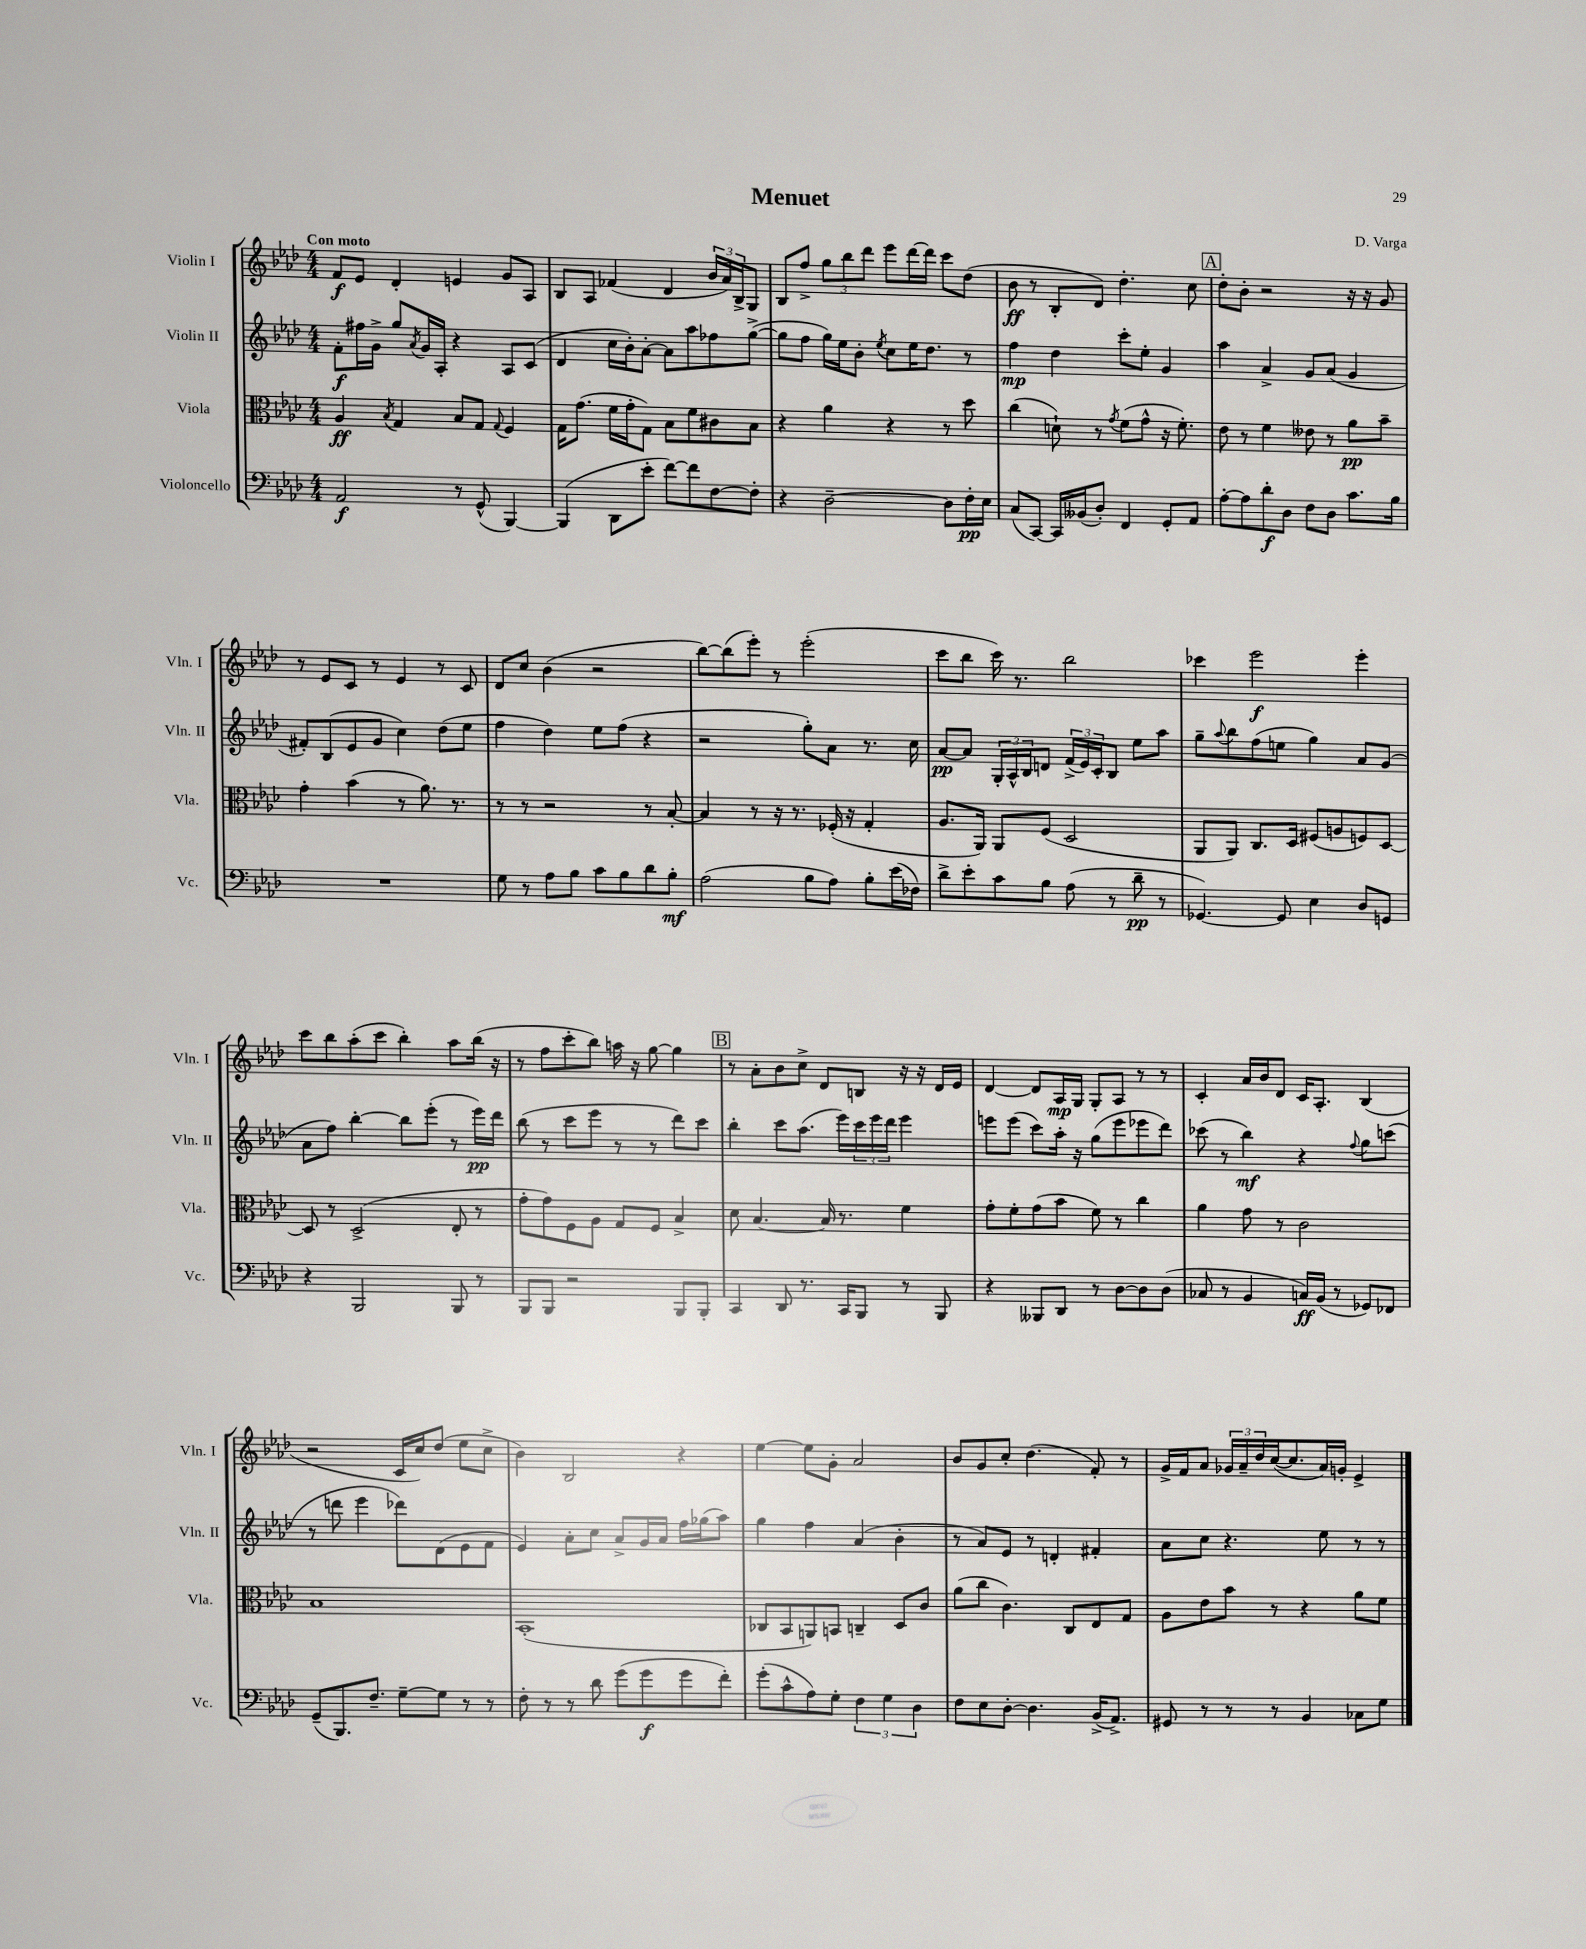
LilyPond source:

\header { title = "Menuet" composer = "D. Varga" }
<<
\new StaffGroup <<
\new Staff = "s0" \with { instrumentName = "Violin I" shortInstrumentName = "Vln. I" } {
    \clef treble \key aes \major \numericTimeSignature \time 4/4 \tempo "Con moto"
    f'8\f ees'8 des'4-. e'4 g'8 aes8 |
    bes8 aes8 fes'4( des'4 \tuplet 3/2 { bes'16 aes'16) bes16-> } g8 |
    bes8 f''8-> \tuplet 3/2 { g''8 bes''8 des'''8 } ees'''8 des'''16~ des'''16 c'''8 des''8( |
    bes'8\ff r8 bes8-. des'8) des''4.-. c''8 |
    \mark \markup { \box "A" } des''8-. bes'8-. r2 r16 r16 g'8 |
    r8 ees'8 c'8 r8 ees'4 r8 c'8 |
    des'8 c''8 bes'4( r2 |
    bes''8~) bes''8( ees'''8-.) r8 ees'''2-.( |
    c'''8 bes''8 c'''16) r8. bes''2 |
    ces'''4 ees'''2\f ees'''4-. |
    c'''8 bes''8 aes''8-.( c'''8 bes''4-.) aes''8 bes''16( r16 |
    r8 f''8 c'''8-. bes''8) a''16 r16 g''8~ g''4 |
    \mark \markup { \box "B" } r8 aes'8-. bes'8 c''8-> des'8 b8 r16 r16 des'16 ees'16 |
    des'4~ des'8 aes16\mp g16 g8-. aes8 r8 r8 |
    c'4-. aes'16 bes'16 des'8 c'16 aes8.-. bes4( |
    r2 c'16 c''16) des''8( ees''8 c''8-> |
    bes'4) bes2 r4 |
    ees''4~ ees''8 g'8-. aes'2 |
    bes'8 g'8 c''8-. des''4.( f'8-.) r8 |
    g'16-> f'16 aes'8 \tuplet 3/2 { ges'16 aes'16-- des''16 } c''16~( c''8. aes'16) g'16-. ees'4-> \bar "|." |
}
\new Staff = "s1" \with { instrumentName = "Violin II" shortInstrumentName = "Vln. II" } {
    \clef treble \key aes \major \numericTimeSignature \time 4/4
    f'8-.\f fis''16 g'16-> g''8 \acciaccatura { aes'8 } g'16 aes16-. r4 aes8 c'8( |
    des'4 c''16 bes'16-.) aes'8~-. aes'8 aes''8 fes''8 g''8~->( |
    g''8 f''8 g''16) ees''16 bes'8-. \acciaccatura { ees''8 } c''8 ees''16 des''8. r8 |
    f''4\mp des''4 c'''8-. ees''8-. g'4 |
    \mark \markup { \box "A" } aes''4 aes'4-> g'8 aes'8( g'4 |
    fis'8-.) bes8( ees'8 g'8 c''4) des''8( ees''8 |
    f''4 des''4) ees''8 f''8( r4 |
    r2 g''8-.) aes'8 r8. c''16 |
    aes'8~\pp aes'8 \tuplet 3/2 { g16-. aes16-^ bes16 } d'8 \tuplet 3/2 { f'16->( ees'16) c'16-. } bes8 ees''8 aes''8 |
    g''8-- \appoggiatura { aes''8 } bes''8 f''8( e''8 g''4) aes'8 g'8( |
    aes'8 f''8) bes''4~-. bes''8 ees'''8-.( r8 ees'''16\pp) des'''16 |
    bes''8( r8 c'''8 ees'''8 r8 r8 des'''8) c'''8 |
    \mark \markup { \box "B" } bes''4-. c'''8 aes''8.( ees'''16) \tuplet 3/2 { c'''16 ees'''16 des'''16 } ees'''4 |
    e'''8 e'''8( c'''8) aes''16-. r16 g''8( e'''8 ees'''8 des'''8) |
    ces'''8( r8 bes''4\mf) r4 \appoggiatura { f''8 } g''8 c'''8( |
    r8 d'''8 ees'''4 des'''8) des'8( ees'8 f'8 |
    ees'4) aes'8-. c''8 aes'8-> g'16 aes'16 f''16 ges''16( aes''8) |
    g''4 f''4 aes'4( bes'4-. |
    r8 aes'8) ees'8 r8 d'4-. fis'4-. |
    aes'8 c''8 r4. ees''8 r8 r8 \bar "|." |
}
\new Staff = "s2" \with { instrumentName = "Viola" shortInstrumentName = "Vla." } {
    \clef alto \key aes \major \numericTimeSignature \time 4/4
    aes4\ff \acciaccatura { bes8 } g4 bes8 g8 \appoggiatura { g8 } f4 |
    g16 g'8.( f'16 g'16-. g8) bes8 f'8 cis'8 bes8 |
    r4 aes'4 r4 r8 des''8 |
    c''4( d'8-!) r8 \acciaccatura { g'8 } f'8( g'8-^ r16 f'8.-.) |
    \mark \markup { \box "A" } ees'8 r8 f'4 eeses'8 r8 aes'8\pp bes'8-- |
    g'4-. bes'4( r8 aes'8.) r8. |
    r8 r8 r2 r8 bes8~-. |
    bes4 r8 r16 r8. fes16-.( r16 g4-. |
    aes8. aes,16) aes,8 f8( des2 |
    aes,8 aes,8) c8. des16 fis8( a8 f8) des8~ |
    des8 r8 des2->( ees8-. r8 |
    g'8-. g'8) f8 aes8 g8 f8 bes4-> |
    \mark \markup { \box "B" } des'8 bes4.~ bes16 r8. f'4 |
    g'8-. f'8-. g'8( bes'8 f'8) r8 c''4 |
    aes'4 g'8 r8 c'2 |
    bes1 |
    bes,1-.( |
    ces8 bes,8 a,8) b,8 c4-- des8 c'8 |
    aes'8( c''8 c'4.) c8 ees8 g8 |
    aes8 ees'8 bes'8 r8 r4 aes'8 f'8 \bar "|." |
}
\new Staff = "s3" \with { instrumentName = "Violoncello" shortInstrumentName = "Vc." } {
    \clef bass \key aes \major \numericTimeSignature \time 4/4
    aes,2\f r8 g,8-^( bes,,4~) |
    bes,,4( des,8 ees'8-. f'8~) f'8 f8~ f8-. |
    r4 des2~-- des8 f16-.\pp ees16 |
    c8( c,8~) c,16 beses,16( des8-.) f,4 g,8-. aes,8 |
    \mark \markup { \box "A" } aes8~-. aes8 des'8-.\f des8 f8 des8 c'8. bes16 |
    R1 |
    g8 r8 aes8 bes8 c'8 bes8 des'8 bes8-.\mf |
    aes2( bes8 aes8) bes8-. ees'16( fes16) |
    des'8-> ees'8-. c'8 bes8 aes8( r8 des'8--\pp r8 |
    ges,4.~) ges,8 ees4 des8 g,8 |
    r4 bes,,2 bes,,8 r8 |
    bes,,8 bes,,8 r2 bes,,8 bes,,8-. |
    \mark \markup { \box "B" } c,4 des,8 r8. c,16 bes,,8 r8 bes,,8 |
    r4 beses,,8 des,8 r8 des8~ des8 des8( |
    ces8 r8 bes,4 c16\ff) bes,16( r8 ges,8) fes,8 |
    g,8--( bes,,8.) f8.-- g8~-- g8 r8 r8 |
    f8-. r8 r8 des'8 g'8( g'8\f g'8 f'8-.) |
    g'8-.( c'8-^ aes8) g8-. \tuplet 3/2 { f4 g4 des4 } |
    f8 ees8 des8~-. des4. bes,16->( aes,8.->) |
    gis,8 r8 r8 r8 bes,4 ces8 g8 \bar "|." |
}
>>
>>
\layout { \context { \Score \remove "Bar_number_engraver" } }
